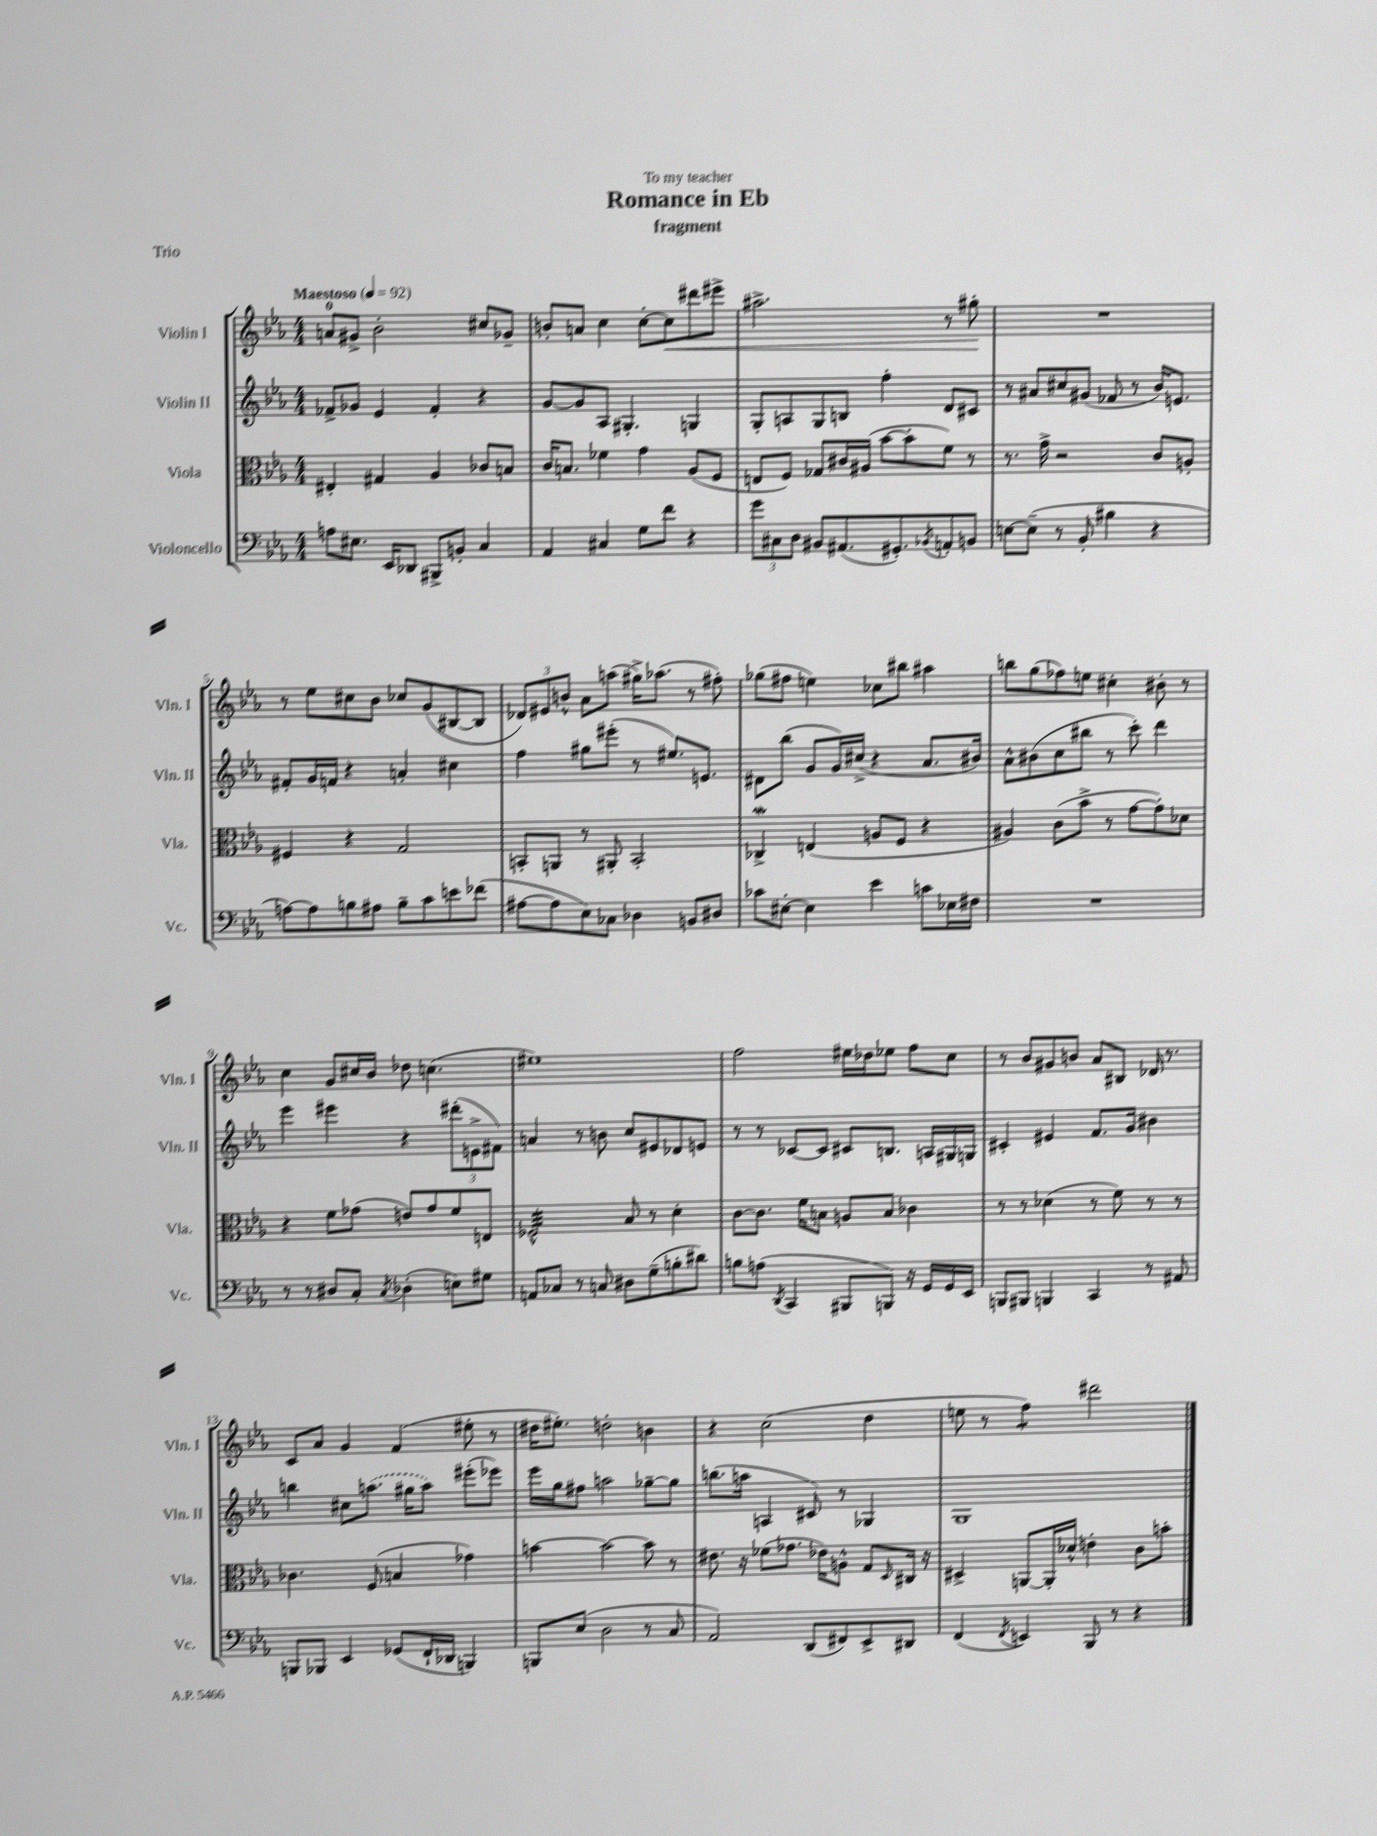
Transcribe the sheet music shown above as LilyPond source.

\header { title = "Romance in Eb" subtitle = "fragment" dedication = "To my teacher" piece = "Trio" }
<<
\new StaffGroup <<
\new Staff = "s0" \with { instrumentName = "Violin I" shortInstrumentName = "Vln. I" } {
    \clef treble \key ees \major \numericTimeSignature \time 4/4 \tempo "Maestoso" 4 = 92
    a'8-0 gis'8-> bes'2-. cis''8 ges'8-- |
    b'8-. a'8 c''4 c''8~-. c''8\< dis'''8 eis'''8-> |
    ais''2.-> r8 gis''8-.\! |
    R1 |
    r8 ees''8 cis''8 bes'8 ces''8 g'8( bis8~ bis8 |
    \tuplet 3/2 { des'8) eis'8 b'8-^ } aes'8 a''8( gis''16->) aes''8.( r8 fis''8-.) |
    ges''8( fis''8 e''4) ces''8 bis''8 ais''4 |
    b''8 g''8( fes''8) e''8 cis''4-. bis'8-. r8 |
    c''4 g'8 cis''16 bes'16 des''8 c''4.( |
    eis''1) |
    f''2 eis''16 des''16 ees''8 f''8 c''8 |
    r8 bes'8 gis'8 b'8 aes'8 bis8 des'16 r8. |
    c'8 aes'8 g'4 f'4( eis''8-. r8 |
    dis''16 eis''8.-.) d''2-. b'4 |
    r4 c''2( d''4 |
    e''8 r8 f''4:8) dis'''2 \bar "|." |
}
\new Staff = "s1" \with { instrumentName = "Violin II" shortInstrumentName = "Vln. II" } {
    \clef treble \key ees \major \numericTimeSignature \time 4/4
    fes'8-> ges'8 ees'4 fes'4-. r4 |
    g'8~ g'8 aes8 gis4.-. g4 |
    g8-. a8 g8 b8 f''4-. d'8 cis'8 |
    r8 ais'8 cis''8 gis'8( fes'8 r8 bes'16) e'8. |
    fis'8-. g'16 f'16 r4 a'4-. cis''4 |
    f''4 gis''8 eis'''8-.( r8 eis''8.) e'8. |
    dis'8 bes''8( g'8 g'16) cis''16->( r4 aes'8. bis'16) |
    aes'8-^ bis'8( c''8 bis''8 r8 c'''8-.) d'''4 |
    ees'''4 eis'''4 r4 \tuplet 3/2 { dis'''8-.( e'8-> fis'8) } |
    a'4 r8 b'8 c''8 eis'8 des'8 e'8 |
    r8 r8 ces'8~ ces'8 cis'8 b8. a16 gis16 g16 |
    cis'4-. eis'4 f'8. g'16 bis'4 |
    b''4 cis''8 \once \slurDashed a''8.( gis''16 a''8) eis'''8-.( ees'''8) |
    ees'''16 g''16 fis''8 a''2 ges''8~-- ges''8 |
    b''8.( a''16 a4 cis'8) r8 ges4 |
    g1 \bar "|." |
}
\new Staff = "s2" \with { instrumentName = "Viola" shortInstrumentName = "Vla." } {
    \clef alto \key ees \major \numericTimeSignature \time 4/4
    eis4-. gis4 aes4 ces'8 b8 |
    c'16 b8. fes'4 g'4 aes8( f8 |
    e8 f8) ges8 cis'16 ais16( bes'8~ bes'8-. f'8) r8 |
    r8. g'16-> r2 c'8 a8-. |
    fis4 r4 g2 |
    b,8-. a,8 r8 ais,8-. b,2-. |
    ces4->\mordent e4( a8 f8 r4 |
    ais4) c'8( bes'8-> r8 g'8~ g'8-.) des'8 |
    r4 f'8 ges'8( e'8) ges'8 f'8 e8 |
    fes2:32-^ bes8 r8 d'4-. |
    c'8~ c'8. f'16 b8 a8 b8 ces'4 |
    r8 r8 des'4( r8 f'8) r8 r8 |
    ces'4. f8( b4 ges'4) |
    b'4~ b'2~ b'8 r8 |
    eis'8. r16 fes'8( ges'8. ees'16) a8-^ g8 \grace { d16 } cis16 r16 |
    dis4-> a,8~ a,16-. des'16-^ e'4-. c'8 b'8-. \bar "|." |
}
\new Staff = "s3" \with { instrumentName = "Violoncello" shortInstrumentName = "Vc." } {
    \clef bass \key ees \major \numericTimeSignature \time 4/4
    a8 eis8. ees,16 des,8 bis,,8-> b,8-. c4 |
    aes,4 cis4 g8 f'8 r4 |
    \tuplet 3/2 { g'8 cis8 d8 } bis,8 ais,8.( gis,8.-.) \acciaccatura { bes,8 } a,8-. b,8 |
    e8~ e8--( r8 bes,8-. bis4 r4 |
    a8~) a8 b8 ais8 b8-- c'8 e'8 fes'8( |
    ais8~ ais8 ees8) ces8 des4 b,8 dis8 |
    ces'8 eis8~-. eis4 ees'4 c'8 ees16 fis16 |
    R1 |
    r8 r8 dis8 c8-. \acciaccatura { c8 } des4-.( e8) gis8 |
    a,8 ces8 r8 c8 dis8 g8--( b8-. dis'8) |
    b8 a8( \acciaccatura { d,8 } c,4 bis,,8 b,,8) r16 g,16 g,16 ees,16 |
    b,,8 bis,,8 b,,4 c,4 r8 ais,8 |
    b,,8 bes,,8 ees,4 ges,8( f,16-! des,16 b,,4) |
    b,,8 ees8( d2 r8 c8 |
    aes,2) d,8( fis,8) ees,8-> dis,8 |
    f,4( \acciaccatura { f,8 } e,4) bes,,8 r8 r4 \bar "|." |
}
>>
>>
